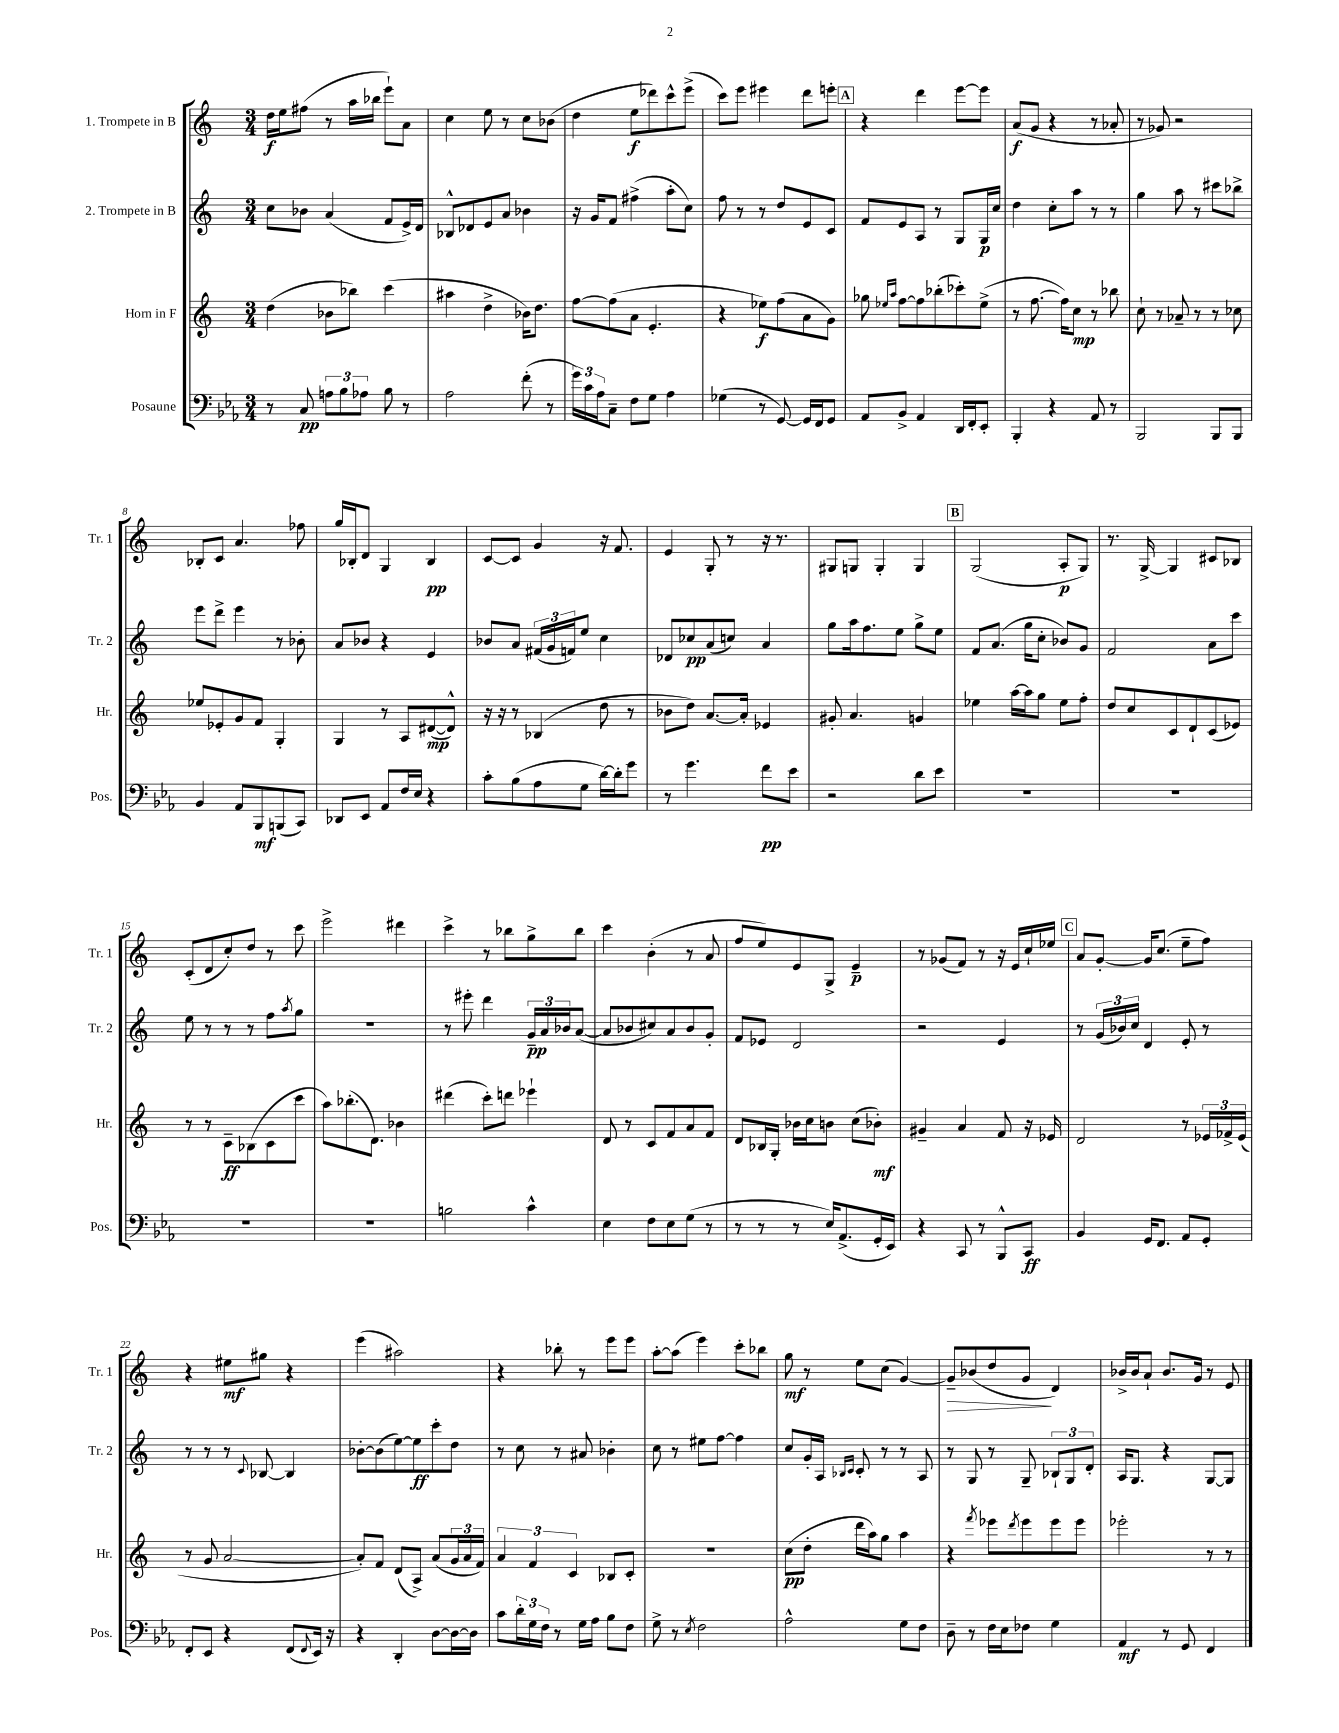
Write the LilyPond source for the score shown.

<<
\new StaffGroup <<
\new Staff = "s0" \with { instrumentName = "1. Trompete in B" shortInstrumentName = "Tr. 1" } {
    \clef treble \key c \major \numericTimeSignature \time 3/4
    d''16\f e''16 fis''8( r8 a''16 bes''16 e'''8-!) a'8 |
    c''4 e''8 r8 c''8 bes'8( |
    d''4 e''8\f des'''8) c'''8-^ e'''8->( |
    c'''8) e'''8 eis'''4 d'''8 e'''8-. |
    \mark \markup { \box "A" } r4 d'''4 e'''8~ e'''8 |
    a'8\f( g'8 r4 r8 aes'8-. |
    r8 ges'8) r2 |
    bes8-. c'8 a'4. fes''8 |
    g''16 bes16-. d'8 g4 bes4\pp |
    c'8~ c'8 g'4 r16 f'8. |
    e'4 g8-. r8 r16 r8. |
    gis8 g8 g4-. g4 |
    \mark \markup { \box "B" } g2( a8-.\p g8) |
    r8. g16~-> g4 cis'8 bes8 |
    c'8-.( d'8 c''8-.) d''8 r8 c'''8 |
    e'''2-> dis'''4 |
    c'''4-> r8 bes''8 g''8-> bes''8 |
    c'''4 b'4-.( r8 a'8 |
    f''8 e''8) e'8 g8-> e'4--\p |
    r8 ges'8( f'8) r8 r16 e'16 c''16-! ees''16 |
    \mark \markup { \box "C" } a'8 g'8~-. g'16 c''8.( e''8-- f''8) |
    r4 eis''8\mf gis''8 r4 |
    e'''4( ais''2) |
    r4 bes''8-. r8 e'''8 e'''8 |
    a''8~-. a''8( e'''4) c'''8-. bes''8 |
    g''8\mf r8 e''8 c''8( g'4~) |
    g'8--\> bes'8( d''8 g'8\! d'4) |
    bes'16-> bes'16 a'8-! bes'8. g'16 r8 e'8 \bar "|." |
}
\new Staff = "s1" \with { instrumentName = "2. Trompete in B" shortInstrumentName = "Tr. 2" } {
    \clef treble \key c \major \numericTimeSignature \time 3/4
    c''8 bes'8 a'4( f'8 e'16->) d'16 |
    bes8-^ des'8 e'8 a'8 bes'4 |
    r16 g'16 f'8 fis''4->( a''8-. c''8) |
    f''8 r8 r8 d''8 e'8 c'8 |
    \mark \markup { \box "A" } f'8 e'8 a8 r8 g8 g16\p c''16 |
    d''4 c''8-. a''8 r8 r8 |
    g''4 a''8 r8 cis'''8 bes''8-> |
    e'''8 d'''8-> e'''4 r8 bes'8-. |
    a'8 bes'8 r4 e'4 |
    bes'8 a'8 \tuplet 3/2 { fis'16( g'16 f'16) } e''8 c''4 |
    des'8 ces''8\pp a'8( c''8) a'4 |
    g''8 a''16 f''8. e''8 g''8-> e''8 |
    \mark \markup { \box "B" } f'8 a'8.( g''16 c''8-. bes'8) g'8 |
    f'2 a'8 c'''8 |
    e''8 r8 r8 r8 f''8 \acciaccatura { a''8 } g''8 |
    R2. |
    r8 eis'''8-. d'''4 \tuplet 3/2 { g'16--\pp a'16 bes'16 } a'8~( |
    a'8 bes'8 cis''8) a'8 bes'8 g'8-. |
    f'8 ees'8 d'2 |
    r2 e'4 |
    \mark \markup { \box "C" } r8 \tuplet 3/2 { g'16( bes'16) c''16 } d'4 e'8-. r8 |
    r8 r8 r8 \appoggiatura { c'8 } bes8~ bes4 |
    bes'8~-. bes'8( e''8~) e''8\ff c'''8-. d''8 |
    r8 c''8 r8 ais'8 bes'4-. |
    c''8 r8 eis''8 f''8~ f''4 |
    c''8 g'16-. a16 \grace { bes16 c'16 } c'8-. r8 r8 a8 |
    r8 g8 r8 g8-- \tuplet 3/2 { bes8-! g8 d'8-. } |
    a16 g8. r4 g8~ g8 \bar "|." |
}
\new Staff = "s2" \with { instrumentName = "Horn in F" shortInstrumentName = "Hr." } {
    \clef treble \key c \major \numericTimeSignature \time 3/4
    d''4( bes'8 bes''8) c'''4( |
    ais''4 d''4-> bes'16) d''8. |
    f''8~ f''8( a'8 e'4.-. |
    r4 ees''8\f) f''8( a'8 g'8) |
    \mark \markup { \box "A" } ges''8 \grace { ees''16 a''16 } f''8~ f''8 bes''8-.( ces'''8-.) ees''8->( |
    r8 f''8.~ f''16) c''8\mp r8 bes''8 |
    c''8-! r8 aes'8-- r8 r8 ces''8 |
    ees''8 ees'8-. g'8 f'8 g4-. |
    g4 r8 a8 dis'8~\mp( dis'8-^) |
    r16 r16 r8 bes4( d''8 r8 |
    bes'8 d''8) a'8.~ a'16-. ees'4 |
    gis'8-. a'4. g'4 |
    \mark \markup { \box "B" } ees''4 a''16~ a''16 g''8 ees''8 f''8-. |
    d''8 c''8 c'8 d'8-! c'8( ees'8) |
    r8 r8 c'8--\ff bes8( c'8 c'''8 |
    a''8) bes''8.-.( d'8.) bes'4 |
    dis'''4( c'''8-.) d'''8 ees'''4-! |
    d'8 r8 c'8 f'8 a'8 f'8 |
    d'8 bes16 g16-. bes'16 c''16 b'8 c''8( bes'8-.\mf) |
    gis'4-- a'4 f'8 r16 ees'16 |
    \mark \markup { \box "C" } d'2 r8 \tuplet 3/2 { ees'16 fes'16-> ees'16( } |
    r8 g'8 a'2~ |
    a'8-.) f'8 d'8( a8->) a'8( \tuplet 3/2 { g'16 a'16 f'16) } |
    \tuplet 3/2 { a'4 f'4 c'4 } bes8 c'8-. |
    R2. |
    c''8\pp( d''8-. d'''16 a''16) g''8 a''4 |
    r4 \acciaccatura { f'''8 } ees'''8 \acciaccatura { d'''8 } ees'''8 ees'''8 ees'''8 |
    ees'''2-. r8 r8 \bar "|." |
}
\new Staff = "s3" \with { instrumentName = "Posaune" shortInstrumentName = "Pos." } {
    \clef bass \key ees \major \numericTimeSignature \time 3/4
    r8 c8\pp \tuplet 3/2 { a8 bes8 aes8 } bes8 r8 |
    aes2 f'8-.( r8 |
    \tuplet 3/2 { g'16) c'16 aes16 } c8-- f8 g8 aes4 |
    ges4( r8 g,8~) g,16 f,16 g,8 |
    \mark \markup { \box "A" } aes,8 bes,8-> aes,4 d,16 f,16-. ees,8-. |
    bes,,4-. r4 aes,8 r8 |
    bes,,2 bes,,8 bes,,8 |
    bes,4 aes,8 bes,,8\mf b,,8( c,8) |
    des,8 ees,8 aes,8 f16 ees16 r4 |
    c'8-. bes8( aes8 g8 d'16~) d'16-. g'8 |
    r8 g'4. f'8\pp ees'8 |
    r2 d'8 ees'8 |
    \mark \markup { \box "B" } R2. |
    R2. |
    R2. |
    R2. |
    b2 c'4-^ |
    ees4 f8 ees8 g8( r8 |
    r8 r8 r8 ees16) aes,8.->( g,16-. ees,16) |
    r4 c,8 r8 bes,,8-^ c,8\ff |
    \mark \markup { \box "C" } bes,4 g,16 f,8. aes,8 g,8-. |
    f,8-. ees,8 r4 f,8( \appoggiatura { f,8 } ees,16) r16 |
    r4 d,4-. d8~ d16~ d16 |
    c'8 \tuplet 3/2 { d'16-. g16 f16 } r8 g16 aes16 bes8 f8 |
    g8-> r8 \acciaccatura { ees8 } f2 |
    aes2-^ g8 f8 |
    d8-- r8 f16 ees16 fes8 g4 |
    aes,4\mf r8 g,8 f,4 \bar "|." |
}
>>
>>
